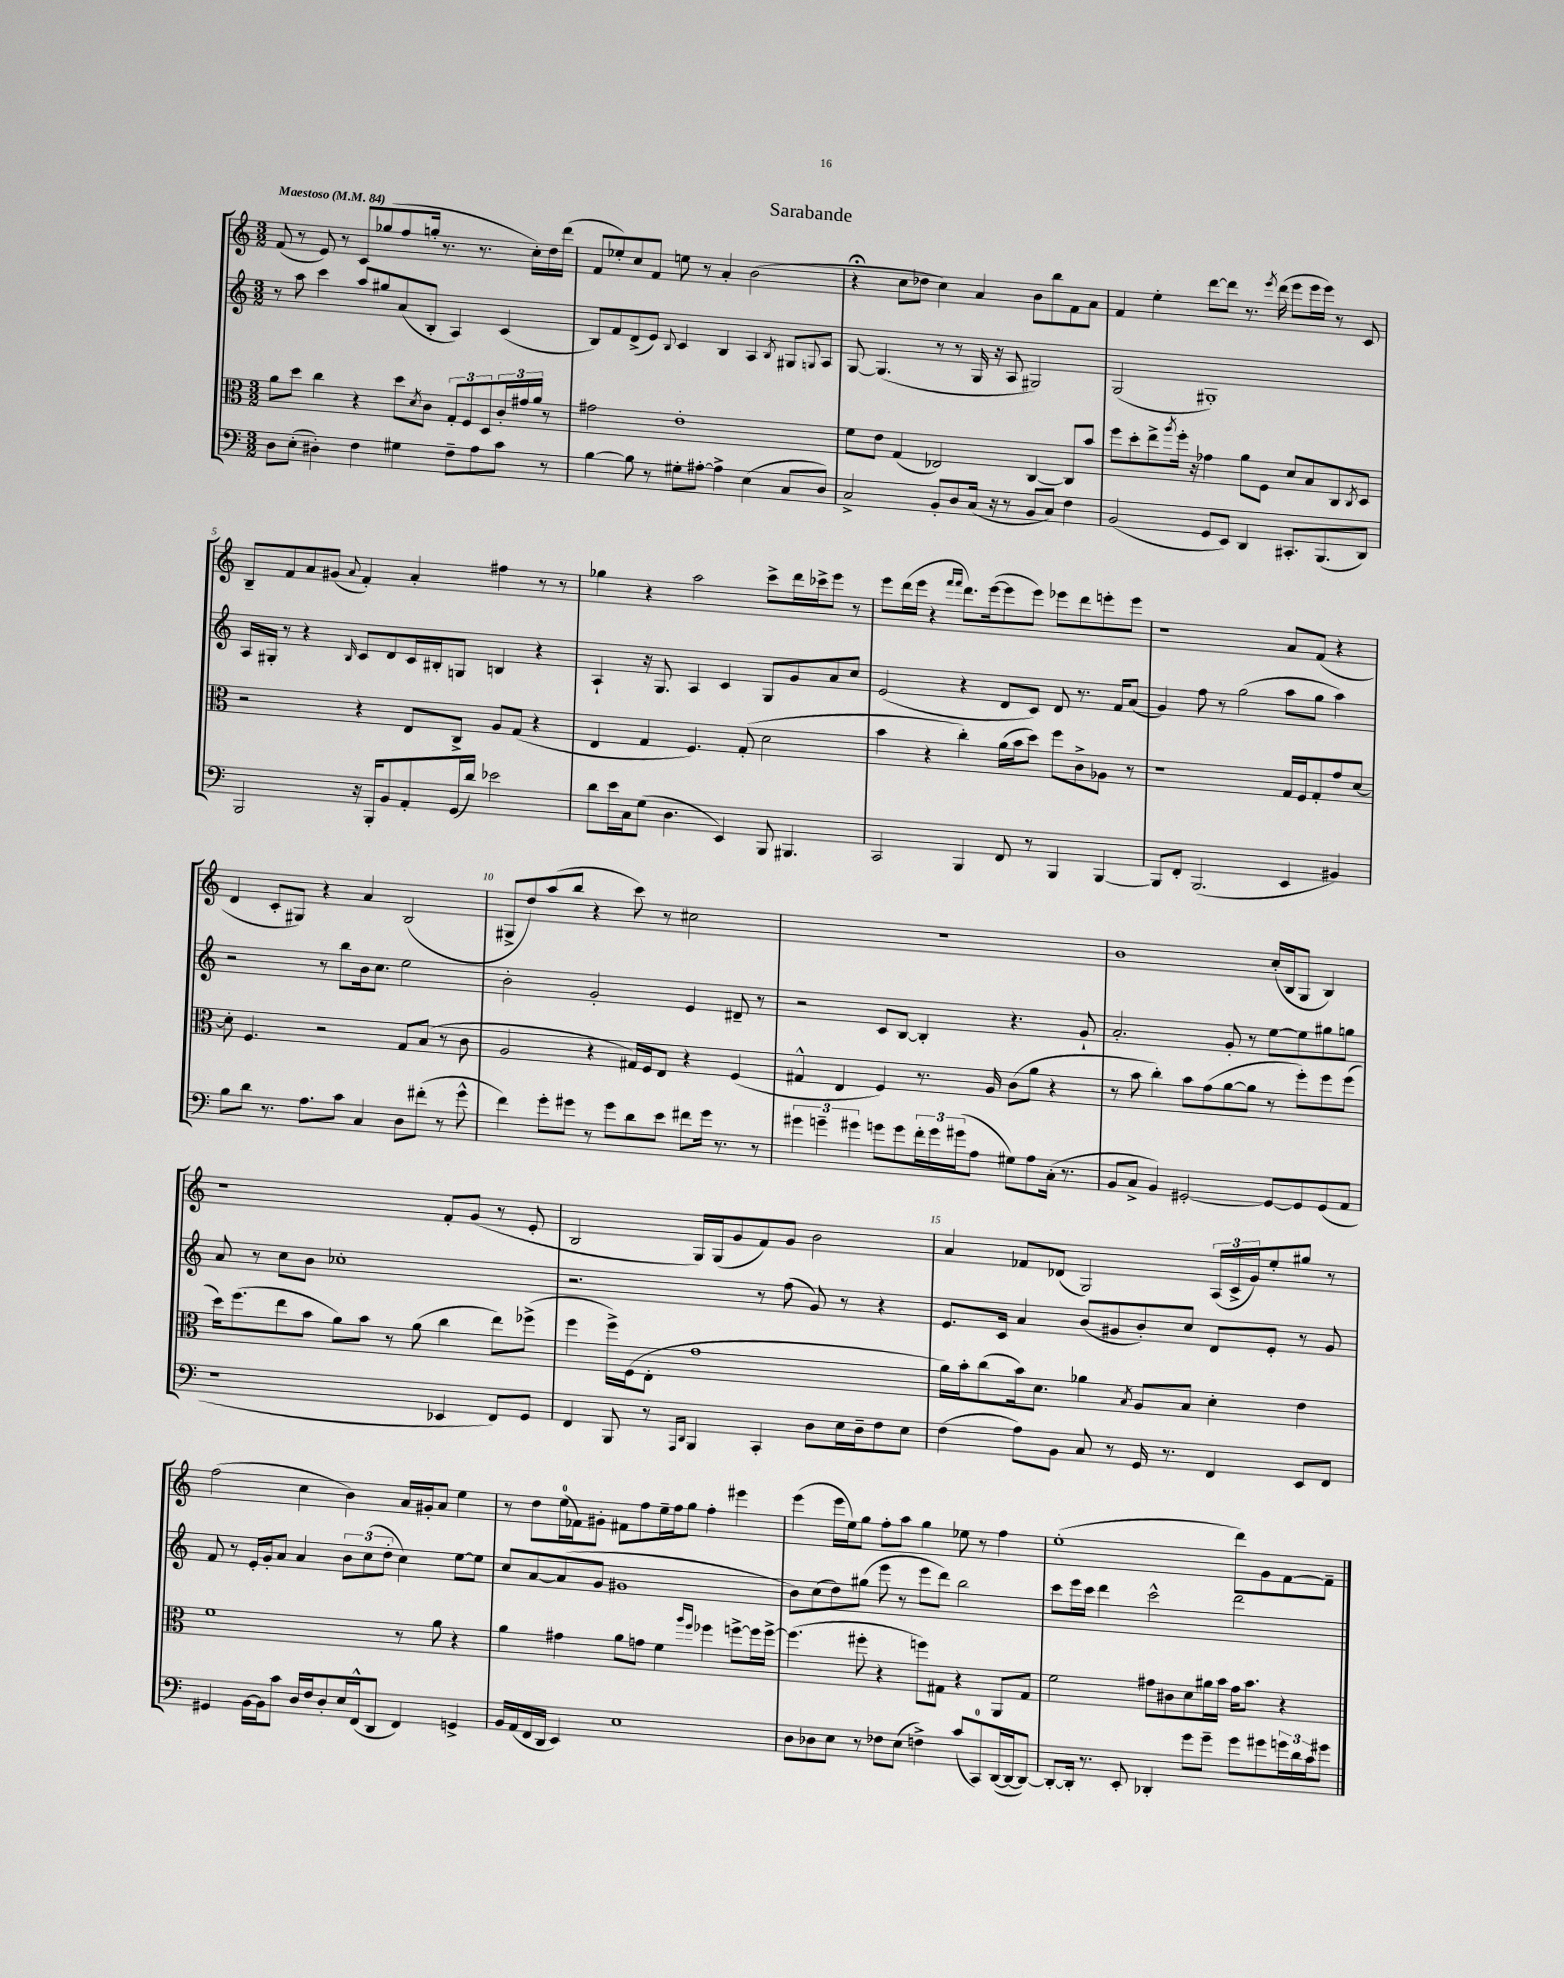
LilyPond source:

\header { title = "Sarabande" }
<<
\new StaffGroup <<
\new Staff = "s0" {
    \clef treble \key c \major \numericTimeSignature \time 3/2 \tempo "Maestoso" 4 = 84
    f'8( r8 e'8) r8 c'8 ges''8( f''8 g''16-. r8. r8. c''16-.) d''16 d'''16( |
    f'8 ees''8-.) c''8 f'8 e''8 r8 a'4-. b'2( |
    r4\fermata c''8 des''8 c''4) a'4 b'8 b''8 f'8 a'8 |
    f'4 e''4-. d'''8~ d'''8 r8. \acciaccatura { e'''8 } d'''16( e'''8 e'''16 e'''16) r8 c'8 |
    b8-- f'8 a'8 gis'8( \appoggiatura { a'8 } f'4-.) a'4-. fis''4 r8 r8 |
    ges''4 r4 a''2 c'''8-> d'''16 ces'''16-> e'''8 r8 |
    e'''8 d'''16( e'''16 r4 \grace { f'''16 f'''16 } d'''8.) e'''16~( e'''8 e'''8) ees'''8 d'''8 e'''8-. e'''8 |
    r1 a'8 f'8( r4 |
    d'4 c'8-. gis8) r4 a'4 b2( |
    gis8-> d''8) a''8( b''8 r4 c'''8) r8 cis''2 |
    R1. |
    b'1 c''16-.( b16 g8 b4) |
    r1 f'8-. g'8( r8 e'8-. |
    b2 g16) g16( g'8 f'8) g'8 b'2 |
    a'4 fes'8 des'8( g2) \tuplet 3/2 { a16( c'16-> g'16) } e''8-. gis''8 r8 |
    f''2( c''4 b'4) a'16 gis'16-. a'8 e''4 |
    r8 d''8 e''16-0( fes'16) gis'8-. fis'8 f''8 e''16-- f''16 g''8 f''4-. eis'''4 |
    e'''4( e'''16 e''16) g''8 f''8-. a''8 g''4 ees''8 r8 f''4 |
    e''1-.( d'''8) g'8 f'8~ f'8-- \bar "|." |
}
\new Staff = "s1" {
    \clef treble \key c \major \numericTimeSignature \time 3/2
    r8 a''8 c'''4 a''8 gis''8 a'8( b8-. a4) c'4( |
    b8) f'8 d'8->( e'8) \appoggiatura { b8 } c'4 b4 a4 \acciaccatura { b8 } gis8 \appoggiatura { g8 } a8 |
    g8~ g4.( r8 r8 g16 r16 a8 gis2) |
    g2( gis1-.) |
    a16 gis16-. r8 r4 \grace { b16 } c'8 d'8 c'16 bis16-. g8 b4 r4 |
    a4-! r16 g8. a4 c'4 g8 g'8 a'8 c''8 |
    e'2( r4 d'8 c'8) d'8 r8. f'16 a'8( |
    g'4) f''8 r8 g''2( a''8 g''8 a''4) |
    r2 r8 b''8 b'16 c''8. e''2 |
    b'2-. g'2-. e'4 dis'8-- r8 |
    r2 c'8 b8~ b4-. r4. g'8-! |
    a'2.-. g'8-. r8 e''8~ e''8 gis''8 g''8 |
    a'8 r8 c''8 b'8 ces''1-. |
    r2. r8 f''8( g'8) r8 r4 |
    e'8. c'16 a'4 b'8( gis'8 b'8-.) c''8 d'8 e'8-. r8 gis'8 |
    f'8 r8 e'16-. g'16-. a'8 a'4 \tuplet 3/2 { b'8 c''8( d''8-. } c''4) e''8~ e''8 |
    c''8 a'8~ a'8( g'8 gis'1 |
    b'8) c''8( d''8) gis''8( e'''8 r8 e'''8 d'''8) b''2 |
    c'''8 e'''16 c'''16 d'''4 c'''2-^ d'''2 \bar "|." |
}
\new Staff = "s2" {
    \clef alto \key c \major \numericTimeSignature \time 3/2
    a'8 d''8 c''4 r4 d''8 \acciaccatura { d'8 } c'8 \tuplet 3/2 { g8-. f8 d8 } \tuplet 3/2 { c'16-. gis'16 a'16 } r8 |
    gis'2 e'1-. |
    f'8 e'8 g4( ees2) c4~ c8 b'8 |
    f''8 d''8-. e''8-> \acciaccatura { a''8 } f''16-. r16 ges'4 a'8 f8 d'8 b8 c8 \acciaccatura { c8 } d8 |
    r2 r4 e8 c8-> a8 g8( r4 |
    e4 g4 f4.) g8-.( d'2 |
    b'4 r4 c''4-.) a'16( b'16 d''8) f''8 c'8-> aes8 r8 |
    r1 g16 f16 g8-. g'8 d'8~ |
    d'8-. f4. r2 g8 b8( r8 c'8 |
    a2 r4 gis16) f16 e8 r4 f4( |
    gis4-^ e4 f4) r8. a16 c'8( a'8 r4 |
    r8 b'8 c''4-.) b'8 g'8( a'8~ a'8 r8 f''8-.) f''8 f''8( |
    d''16) f''8.( e''8 b'8 a'8) b'8 r8 a'8( c''4 e''8) fes''8->( |
    f''4 f''16->) f16( e8-. g'1 |
    a'16) b'16-. c''8( b'16) d'8. aes'4 \acciaccatura { b8 } a8 b8 d'4-. e'4 |
    f'1 r8 a'8 r4 |
    a'4 gis'4 a'8 g'8 f'4 \grace { a''16 f''16 } fes''4 f''8~-> f''16 f''16~-> |
    f''4.( fis''8-. r4 f''8) gis8 r4 a,8 gis8 |
    f'2 gis'8 cis'8 d'8 ais'16 b'16 gis'16 b'8. r4 \bar "|." |
}
\new Staff = "s3" {
    \clef bass \key c \major \numericTimeSignature \time 3/2
    d8 e8-.( dis4-.) f4 gis4 f8-- a8 c'8 r8 |
    b4~ b8 r8 gis8-. ais8~-. ais4-> e4( c8 d8) |
    c2-> b,8-. d8 c16( r16 r8 b,8 c8) f4 |
    b,2( g,8 e,8) d,4 cis,8.-. b,,8.( d,8) |
    b,,2 r16 b,,16-. b,8 a,8-. g,16( d'16) ees'2 |
    d'8 e'16 c16 g8( d4. e,4) b,,8 bis,,4. |
    c,2 b,,4 f,8 r8 b,,4 b,,4~ |
    b,,8 f,8-. b,,2.( e,4 bis,4) |
    b8 d'8 r8. a8. c'8 c4 d8 fis'8-.( r8 g'8-^ |
    f'4) g'8-. gis'8 r8 gis'8 d'8 e'8 fis'8 gis'16 r8. r8 |
    \tuplet 3/2 { gis'4 g'4-- gis'4 } g'8 g'8 \tuplet 3/2 { f'16-. g'16 gis'16( } a8 gis8) a8 c16-.( r8. |
    b,8 c8-> b,4) gis,2~-. gis,8~ gis,8 gis,8( a,8 |
    r1 ees,4 f,8) g,8 |
    f,4 b,,8 r8 \grace { a,,16 d,16 } b,,4 c,4-. d8 e16 d16-- f8 e8 |
    f4( a8) b,8 c8 r8 g,16 r8. f,4 e,8 f,8 |
    gis,4 b,16~ b,16 c'8 d16 f16 d8-. e16 f,16-^( d,8 f,4) g,4-> |
    b,16 a,16( f,16 d,16 e,4) e1 |
    d8 des8 e8 r8 fes8 e8( f4->) c'8( c,8-0) d,16~( d,16~ d,8~) |
    d,8~-. d,16-. r8. e,8-. des,4-. g'8 g'8-- g'8 gis'8 \tuplet 3/2 { g'16 d'16 c'16 } gis'8 \bar "|." |
}
>>
>>
\layout { \context { \Score \override BarNumber.break-visibility = ##(#f #t #t) barNumberVisibility = #(every-nth-bar-number-visible 5) } }
